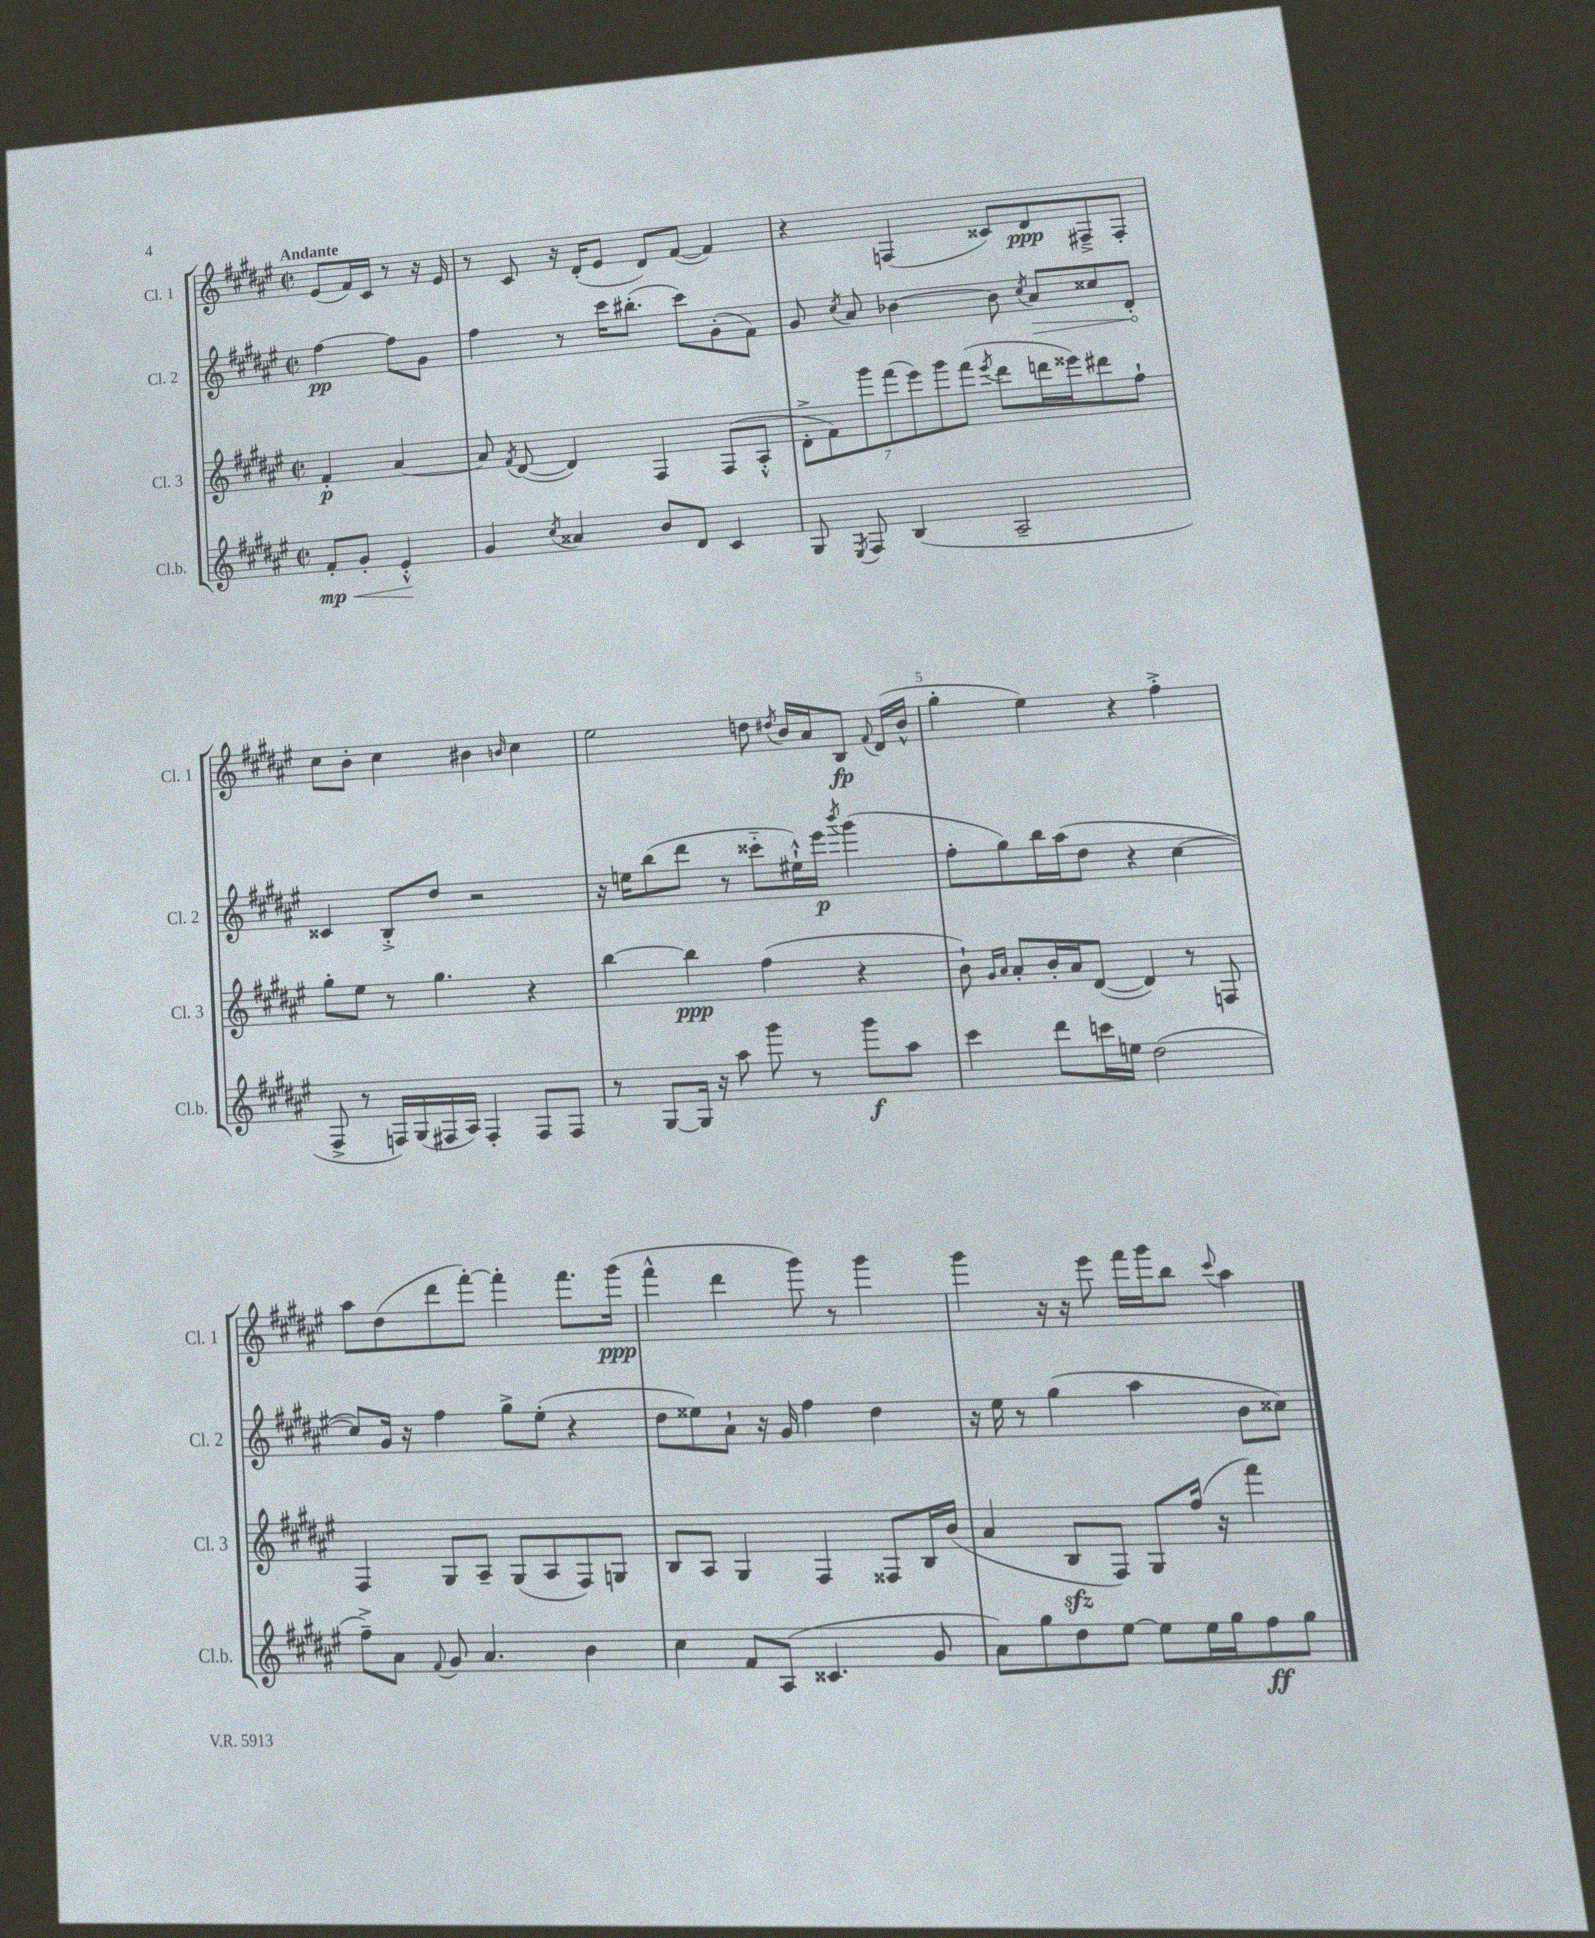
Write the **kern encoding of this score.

**kern	**dynam	**kern	**dynam	**kern	**dynam	**kern	**dynam
*part4	*part4	*part3	*part3	*part2	*part2	*part1	*part1
*staff4	*staff4	*staff3	*staff3	*staff2	*staff2	*staff1	*staff1
*I"Cl.b.	*	*I"Cl. 3	*	*I"Cl. 2	*	*I"Cl. 1	*
*I'Cl.b.	*	*I'Cl. 3	*	*I'Cl. 2	*	*I'Cl. 1	*
*clefG2	*	*clefG2	*	*clefG2	*	*clefG2	*
*k[f#c#g#d#a#e#]	*	*k[f#c#g#d#a#e#]	*	*k[f#c#g#d#a#e#]	*	*k[f#c#g#d#a#e#]	*
*M2/2	*	*M2/2	*	*M2/2	*	*M2/2	*
*met(c|)	*	*met(c|)	*	*met(c|)	*	*met(c|)	*
=	=	=	=	=	=	=	=
!	!	!	!	!	!	!LO:TX:a:B:t=Andante	!
!	!LO:HP:b	!	!	!	!	!	!
8f#'/L	< mp	4f#'/	p	[4ff#\	pp	(8e#/L	.
8g#'/J	.	.	.	.	.	16f#/L)	.
.	.	.	.	.	.	16c#/JJ	.
4e#'^^/	.	[4a#/	.	8ff#\L]	.	8r	.
.	.	.	.	8g#\J	.	16r	.
.	.	.	.	.	.	16e#/	.
.	[	.	.	.	.	.	.
=1	=1	=1	=1	=1	=1	=1	=1
4g#/	.	8a#/]	.	4ff#\	.	8r	.
.	.	8qf#/	.	.	.	.	.
.	.	([8d#/	.	.	.	8c#/	.
8qcc#/	.	.	.	.	.	.	.
4a##X/	.	4d#/])	.	8r	.	16r	.
.	.	.	.	.	.	(16d#'/KL	.
.	.	.	.	16ccc#\KL	.	8e#/J	.
.	.	.	.	(8.bb#X'\J	.	.	.
8b/L	.	4F#/	.	.	.	8d#/L)	.
8d#/J	.	.	.	8ccc#\L)	.	([8f#/J	.
4c#/	.	(8F#/L	.	(8g#'\	.	4f#/])	.
.	.	8A#'^^/J	.	8f#\J)	.	.	.
=2	=2	=2	=2	=2	=2	=2	=2
8G#/	.	14d#'^\L	.	8g#/	.	4r	.
.	.	14f#\)	.	.	.	.	.
8qE#/	.	.	.	8qcc#/	.	.	.
8F#/	.	.	.	8a#/	.	.	.
.	.	14ggg#\	.	.	.	.	.
.	.	(14fff#\	.	.	.	.	.
(4B/	.	.	.	[4b-X\	.	(4Fn/	.
.	.	14eee#\)	.	.	.	.	.
.	.	14ggg#\	.	.	.	.	.
.	.	(14fff#\J	.	.	.	.	.
.	.	8qeee#/	.	.	.	.	.
2A#~/	.	8ddd#\L	.	8b-\]	.	8c##X/L)	.
.	.	.	.	8qcc#/	.	.	.
!	!	!	!	!	!LO:HP:b	!	!
.	.	16dddn\L	.	8a#/L	>	8d#/	ppp
.	.	16eee##X\J)	.	.	.	.	.
.	.	8ddd#X\	.	8cc##X/	.	8F#X~^/	.
.	.	8ff#`\J	.	8d#'/J	.	8F#'/J	.
.	.	.	.	.	]	.	.
!!LO:LB:g=z
=3	=3	=3	=3	=3	=3	=3	=3
8F#^/	.	8gg#'\L	.	4c##X/	.	8cc#\L	.
8r	.	8ee#\J	.	.	.	8b'\J	.
16Fn/LL)	.	8r	.	8B'^/L	.	4cc#\	.
(16G#/	.	.	.	.	.	.	.
16F#X/	.	4.gg#\	.	8dd#/J	.	.	.
16A#/JJ)	.	.	.	.	.	.	.
4F#'/	.	.	.	2r	.	4b#X\	.
.	.	.	.	.	.	16qqbn/	.
8F#/L	.	4r	.	.	.	4cc#\	.
8F#/J	.	.	.	.	.	.	.
=4	=4	=4	=4	=4	=4	=4	=4
8r	.	[4bb\	.	16r	.	2ee#\	.
.	.	.	.	16een\KL	.	.	.
[8G#/L	.	.	.	(8bb\	.	.	.
16G#/Jk]	.	4bb\]	ppp	8ddd#\J	.	.	.
16r	.	.	.	.	.	.	.
8aa#\	.	.	.	8r	.	.	.
8ggg#\	.	(4ff#\	.	8ccc##X\L	.	8ddn\	.
.	.	.	.	.	.	8qdd#X/	.
8r	.	.	.	16ee#X`^^\L)	.	16b/LL	.
.	.	.	.	16eee#\JJ	p	16a#/J	.
.	.	.	.	8qbbb/	.	.	.
8ggg#\L	f	4r	.	(4ggg#\	.	8B/J	fp
.	.	.	.	.	.	8qqf#/	.
8aa#\J	.	.	.	.	.	(16d#/LL	.
.	.	.	.	.	.	16b^^/JJ	.
=5	=5	=5	=5	=5	=5	=5	=5
4ccc#\	.	8b`\)	.	8ff#'\L	.	4gg#'\	.
.	.	16qqg#/LL	.	.	.	.	.
.	.	16qqa#/JJ	.	.	.	.	.
.	.	8a#'/L	.	8gg#\)	.	.	.
8ddd#\L	.	16b'/L	.	16bb\L	.	4ee#\)	.
.	.	16a#/J	.	(16aa#\J	.	.	.
16cccn\L	.	([8d#/J	.	8dd#\J	.	.	.
16een\JJ	.	.	.	.	.	.	.
(2dd#\	.	4d#/])	.	4r	.	4r	.
.	.	8r	.	[4cc#\	.	4ff#'^\	.
.	.	8Fn/	.	.	.	.	.
!!LO:LB:g=z
=6	=6	=6	=6	=6	=6	=6	=6
8ff#~^\L)	.	4F#/	.	8cc#/L])	.	8aa#\L	.
8a#\J	.	.	.	16g#/Jk	.	(8dd#\	.
.	.	.	.	16r	.	.	.
8qqf#/	.	.	.	.	.	.	.
8g#/	.	8G#/L	.	4ff#\	.	8ddd#\	.
4.a#/	.	8A#~/J	.	.	.	[8fff#'\J)	.
.	.	(8G#/L	.	8gg#^\L	.	4fff#'\]	.
.	.	8A#/	.	(8ee#'\J	.	.	.
4b\	.	8F#/)	.	4r	.	8.fff#\L	.
.	.	8Gn/J	.	.	.	.	.
.	.	.	.	.	.	(16ggg#\Jk	ppp
=7	=7	=7	=7	=7	=7	=7	=7
4cc#\	.	8B/L	.	8dd#\L	.	4fff#^^\	.
.	.	8A#/J	.	8ee##X\)	.	.	.
8f#/L	.	4G#/	.	8a#`\J	.	4ddd#\	.
(8A#/J	.	.	.	16r	.	.	.
.	.	.	.	16g#/	.	.	.
4.c##X/	.	4F#/	.	4ff#\	.	8ggg#\)	.
.	.	.	.	.	.	8r	.
.	.	8F##X/L	.	4dd#\	.	4ggg#\	.
8g#/	.	16B/L	.	.	.	.	.
.	.	(16b/JJ	.	.	.	.	.
=8	=8	=8	=8	=8	=8	=8	=8
8a#\L)	.	4a#/	.	16r	.	4ggg#\	.
.	.	.	.	16ee#\	.	.	.
8gg#\	.	.	.	8r	.	.	.
8dd#\	.	8Bzz/L	.	(4gg#\	.	16r	.
.	.	.	.	.	.	16r	.
[8ee#\J	.	8F#/J)	.	.	.	8eee#\	.
8ee#\L]	.	8G#/L	.	4aa#\	.	16fff#\LL	.
.	.	.	.	.	.	16ggg#\J	.
16ee#\L	.	(16ff#/Jk	.	.	.	8bb\J	.
16gg#\J	.	16r	.	.	.	.	.
.	.	.	.	.	.	8qqccc#/	.
8ff#\	ff	4fff#\)	.	8b\L	.	4aa#\	.
8gg#\J	.	.	.	8cc##X\J)	.	.	.
==	==	==	==	==	==	==	==
*-	*-	*-	*-	*-	*-	*-	*-
